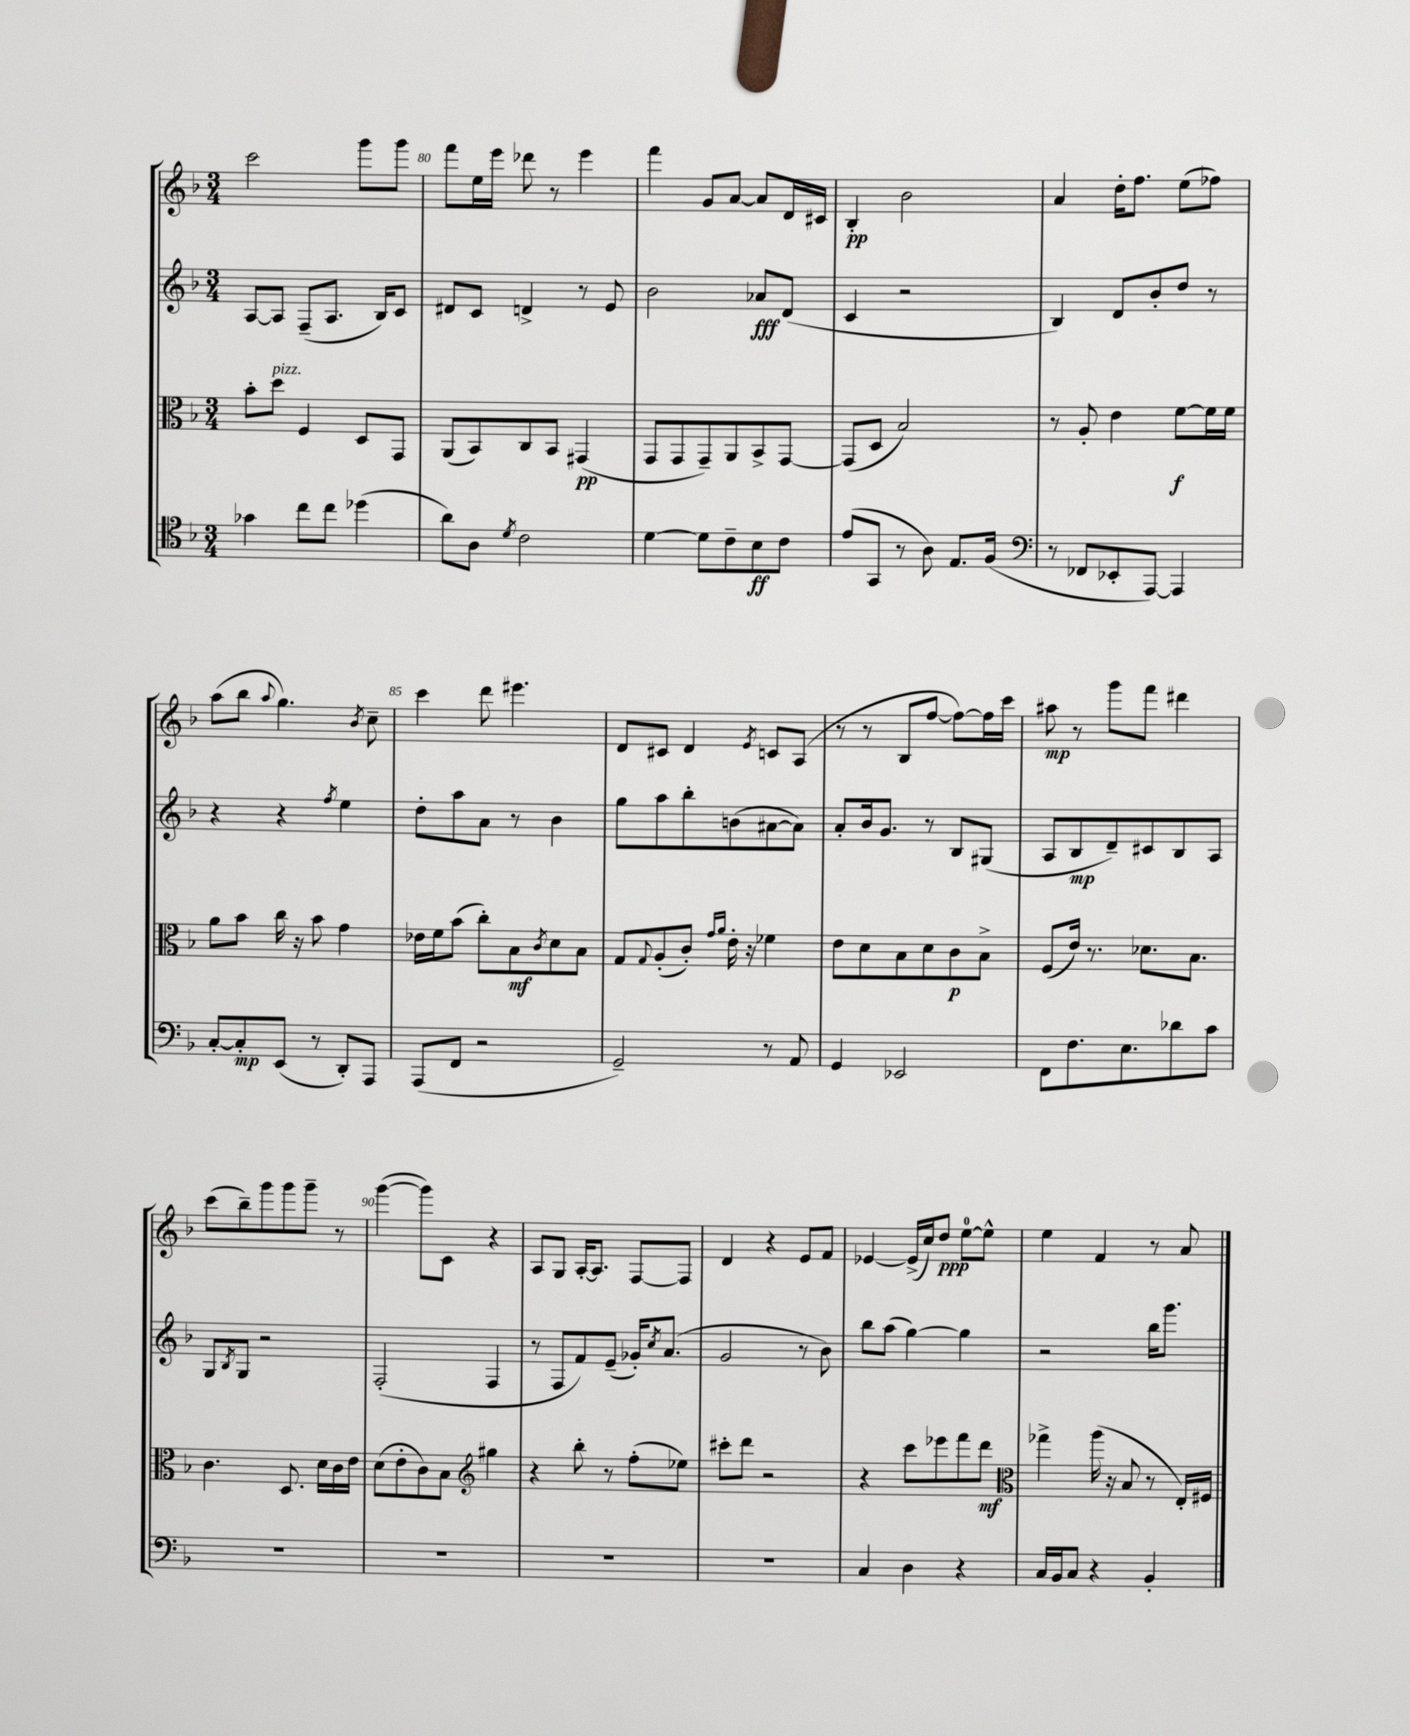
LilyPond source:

<<
\new StaffGroup <<
\new Staff = "s0" {
    \clef treble \key f \major \numericTimeSignature \time 3/4
    c'''2 g'''8 g'''8 |
    f'''8 e''16 e'''16 des'''8 r8 e'''4 |
    f'''4 g'8 a'8~ a'8 d'16 cis'16 |
    bes4-.\pp bes'2 |
    a'4 d''16-. f''8. e''8( fes''8) |
    a''8( bes''8 \appoggiatura { a''8 } g''4.) \acciaccatura { bes'8 } c''8-- |
    c'''4 d'''8 eis'''4. |
    d'8 cis'8 d'4 \acciaccatura { e'8 } c'8 a8( |
    r8 r8 bes8 f''8~ f''8~) f''16 c'''16 |
    ais''8\mp r8 g'''8 f'''8 dis'''4 |
    c'''8( bes''8--) g'''8 g'''8 g'''8-- r8 |
    g'''4~( g'''8) c'8 r4 |
    a8 g8 a16~-. a8. f8~ f8 |
    d'4 r4 e'8 f'8 |
    ees'4~ ees'16->( c''16) d''8\ppp e''8-0~ e''8-^ |
    e''4 f'4 r8 a'8 \bar "|." |
}
\new Staff = "s1" {
    \clef treble \key f \major \numericTimeSignature \time 3/4
    a8~ a8 f8--( a8. bes16) c'8 |
    dis'8 c'8 d'4-> r8 e'8 |
    bes'2 aes'8\fff d'8( |
    c'4 r2 |
    bes4) d'8 bes'8-. d''8 r8 |
    r4 r4 \acciaccatura { f''8 } e''4 |
    d''8-. a''8 a'8 r8 bes'4 |
    g''8 a''8 bes''8-. b'8( ais'8~ ais'8) |
    a'8-. bes'16 g'8. r8 bes8 gis8( |
    a8 bes8\mp d'8--) cis'8 bes8 a8 |
    g8 \acciaccatura { bes8 } g8 r2 |
    f2-.( f4 |
    r8 f8 f'8) e'8--( ges'16-.) \acciaccatura { c''8 } a'8.( |
    g'2 r8 bes'8) |
    bes''8 a''8( g''4~) g''4 |
    r2 bes''16 g'''8. \bar "|." |
}
\new Staff = "s2" {
    \clef alto \key f \major \numericTimeSignature \time 3/4
    bes'8-. d''8^\markup { \italic "pizz." } f4 d8 g,8 |
    a,8( bes,8) c8 bes,8 gis,4\pp( |
    g,8 g,8 g,8--) a,8 bes,8-> g,8~ |
    g,8( d8 bes2) |
    r8 a8-. e'4 f'8~\f f'16 f'16 |
    a'8 bes'8 c''16 r16 bes'8 g'4 |
    ees'16 f'16 bes'8( c''8-.) bes8\mf \acciaccatura { c'8 } d'8 bes8 |
    g8 \appoggiatura { g8 } a8-.( c'8-.) \grace { g'16 a'16 } e'16-. r16 fes'4 |
    e'8 d'8 bes8 d'8 c'8\p bes8-> |
    f8( e'16) r8. des'8. bes8. |
    c'4. d8. d'16 c'16 e'16 |
    d'8( e'8-. c'8) bes8 \clef treble gis''4 |
    r4 bes''8-. r8 f''8-.( ees''8) |
    cis'''8-. d'''8 r2 |
    r4 c'''8 ees'''8 f'''8 d'''8\mf |
    \clef alto ges''4-> a''16( r16 bes8 r8 e16-.) fis16 \bar "|." |
}
\new Staff = "s3" {
    \clef tenor \key f \major \numericTimeSignature \time 3/4
    ges'4 c''8 c''8 des''4( |
    a'8) a8 \acciaccatura { d'8 } c'2 |
    d'4~ d'8 c'8-- bes8\ff c'8 |
    e'8( g,8 r8 a8) e8. f16( |
    \clef bass r8 fes,8 ees,8-. a,,8~) a,,4 |
    c8~-. c8-.\mp e,8( r8 d,8-.) a,,8 |
    a,,8( f,8 r2 |
    g,2--) r8 a,8 |
    g,4 ees,2 |
    f,8 f8. e8. des'8 c'8 |
    R2. |
    R2. |
    R2. |
    R2. |
    c4 d4 r4 |
    c16 bes,16 c8 r4 bes,4-. \bar "|." |
}
>>
>>
\layout { \context { \Score currentBarNumber = #79 \override BarNumber.break-visibility = ##(#f #t #t) barNumberVisibility = #(every-nth-bar-number-visible 5) } }
